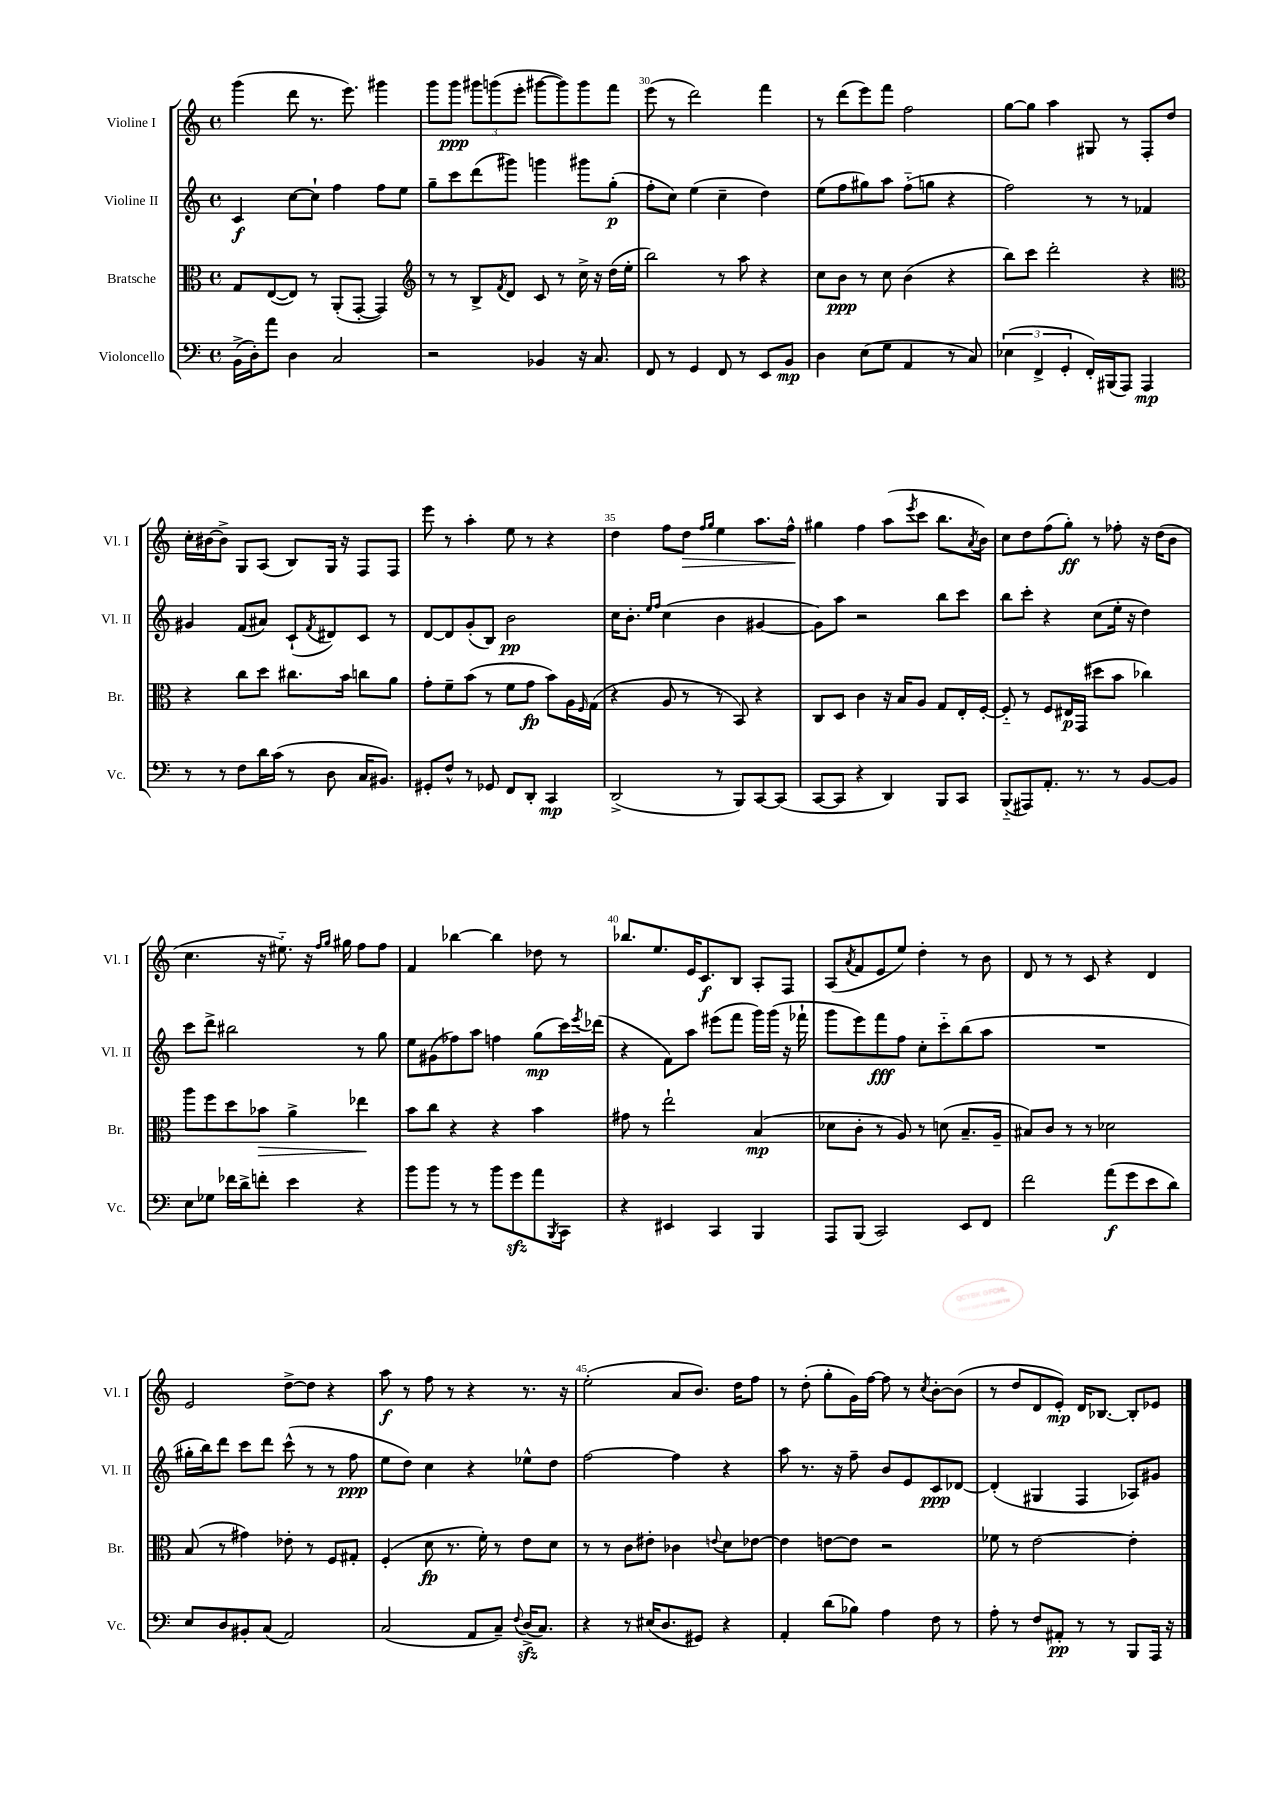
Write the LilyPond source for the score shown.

<<
\new StaffGroup <<
\new Staff = "s0" \with { instrumentName = "Violine I" shortInstrumentName = "Vl. I" } {
    \clef treble \key c \major \defaultTimeSignature \time 4/4
    g'''4( d'''8 r8. e'''8.) gis'''4 |
    g'''8 g'''8\ppp \tuplet 3/2 { gis'''8 g'''8( e'''8-. } gis'''8~ gis'''8) gis'''8 f'''8 |
    e'''8( r8 d'''2) f'''4 |
    r8 d'''8( e'''8) f'''8 f''2 |
    g''8~ g''8 a''4 gis8 r8 f8-. d''8 |
    c''16-. bis'16~ bis'8-> g8 a8( b8) g16 r16 f8 f8 |
    e'''8 r8 a''4-. e''8 r8 r4 |
    d''4 f''8 d''8\> \grace { f''16 g''16 } e''4 a''8. f''16-^ |
    gis''4\! f''4 a''8( \acciaccatura { e'''8 } c'''8 b''8. \acciaccatura { a'8 } b'16) |
    c''8 d''8 f''8( g''8-.\ff) r8 fes''8-. r16 d''16( b'8 |
    c''4. r16 eis''8.-_) r16 \grace { f''16 g''16 } gis''16 f''8 f''8 |
    f'4 bes''4~ bes''4 des''8 r8 |
    bes''8. e''8. e'16 c'8.\f b8 a8-. f8 |
    a8( \acciaccatura { a'8 } f'8 e'8 e''8) d''4-. r8 b'8 |
    d'8 r8 r8 c'8 r4 d'4 |
    e'2 d''8~-> d''8 r4 |
    a''8\f r8 f''8 r8 r4 r8. r16 |
    e''2-.( a'8 b'8.) d''16 f''8 |
    r8 d''8-.( g''8-. g'16) f''16~ f''8 r8 \acciaccatura { c''8 } b'8~-. b'8( |
    r8 d''8 d'8 e'8-.\mp) d'16 bes8.~ bes8-. ees'8 \bar "|." |
}
\new Staff = "s1" \with { instrumentName = "Violine II" shortInstrumentName = "Vl. II" } {
    \clef treble \key c \major \defaultTimeSignature \time 4/4
    c'4\f c''8~ c''8-! f''4 f''8 e''8 |
    g''8-- c'''8 d'''8( gis'''8) g'''4 gis'''8 g''8-.\p( |
    f''8-. c''8) e''4( c''4-- d''4) |
    e''8( f''8 gis''8) a''8 f''8-_( g''8 r4 |
    f''2) r8 r8 fes'4 |
    gis'4 f'8( ais'8) c'8-!( \acciaccatura { f'8 } dis'8) c'8 r8 |
    d'8~ d'8 g'8-.( b8) b'2\pp |
    c''16 b'8.-. \grace { e''16 f''16 } c''4( b'4 gis'4~ |
    gis'8) a''8 r2 b''8 c'''8 |
    b''8 c'''8-. r4 c''8( e''16-. r16 d''4) |
    c'''8 d'''8-> bis''2 r8 g''8 |
    e''8 gis'8( fes''8) a''8 f''4 g''8\mp( c'''16) \acciaccatura { e'''8 } des'''16( |
    r4 f'8) a''8 eis'''8( f'''8 g'''16) g'''16( r16 fes'''16-! |
    g'''8 e'''8) f'''8\fff f''8 c''8-. c'''8-_ b''8( a''8 |
    R1 |
    gis''16-. b''16) d'''8 c'''8 d'''8 c'''8-^( r8 r8 f''8\ppp |
    e''8 d''8) c''4 r4 ees''8-^ d''8 |
    f''2~ f''4 r4 |
    a''8 r8. r16 f''8-- b'8 e'8 c'8\ppp des'8~ |
    des'4-.( gis4 f4 aes8) gis'8 \bar "|." |
}
\new Staff = "s2" \with { instrumentName = "Bratsche" shortInstrumentName = "Br." } {
    \clef alto \key c \major \defaultTimeSignature \time 4/4
    g8 e8~( e8) r8 a,8-.( g,8~-. g,4) |
    \clef treble r8 r8 b8-> \acciaccatura { f'8 } d'8 c'8 r8 c''16-> r16 d''16( e''16-. |
    b''2) r8 a''8 r4 |
    c''8 b'8\ppp r8 c''8 b'4( r4 |
    b''8) c'''8 d'''2-. r4 |
    \clef alto r4 c''8 d''8 cis''8. b'16 c''8 a'8 |
    g'8-. f'8-- b'8( r8 f'8 g'8\fp b'8) a16 \grace { f16 } g16( |
    r4 a8 r8 r8 b,8) r4 |
    c8 d8 c'4 r16 b16 a8 g8 e16-. f16~-. |
    f8-_ r8 f8 eis16\p g,16( dis''8 b'8 ces''4) |
    a''8 f''8 d''8 bes'8\> a'4-> ees''4\! |
    b'8 c''8 r4 r4 b'4 |
    gis'8 r8 e''2-! b4\mp( |
    des'8 c'8-. r8 a8) r8 d'8( b8.-- a16-- |
    bis8) c'8 r8 r8 des'2 |
    b8( r8 gis'4) ees'8-. r8 f8 gis8-. |
    f4-.( d'8\fp r8. f'16-.) r8 e'8 d'8 |
    r8 r8 c'8 eis'8-. ces'4 \appoggiatura { e'8 } d'8 ees'8~ |
    ees'4 e'8~ e'8 r2 |
    fes'8 r8 e'2~ e'4-. \bar "|." |
}
\new Staff = "s3" \with { instrumentName = "Violoncello" shortInstrumentName = "Vc." } {
    \clef bass \key c \major \defaultTimeSignature \time 4/4
    b,16->( d16-.) a'8 d4 c2 |
    r2 bes,4 r16 c8. |
    f,8 r8 g,4 f,8 r8 e,8 b,8\mp |
    d4 e8( g8 a,4 r8 c8) |
    \tuplet 3/2 { ees4( f,4-> g,4-. } f,16-.) bis,,16( a,,8) a,,4\mp |
    r8 r8 f8 d'16 c'16( r8 d8 c16 bis,8.) |
    gis,8-. f8-^ r8 ges,8 f,8 d,8-. c,4\mp |
    d,2->( r8 b,,8) c,8~ c,8( |
    c,8~ c,8 r4 d,4) b,,8 c,8 |
    b,,8-_( ais,,8) a,8.-. r8. r8 b,8~ b,8 |
    e8 ges8 fes'16 d'16-> f'8-. e'4 r4 |
    b'8 b'8 r8 r8 b'8 g'8\sfz a'8 \acciaccatura { b,,8 } c,8 |
    r4 eis,4 c,4 b,,4 |
    a,,8 b,,8( c,2) e,8 f,8 |
    f'2 a'8\f( g'8 e'8 d'8) |
    e8 d8 bis,8-. c8( a,2) |
    c2( a,8 c8--) \appoggiatura { f8 } d16->\sfz( c8.) |
    r4 r8 eis16( d8. gis,8) r4 |
    a,4-. d'8( bes8) a4 f8 r8 |
    a8-. r8 f8 ais,8-.\pp r8 r8 b,,8 a,,16 r16 \bar "|." |
}
>>
>>
\layout { \context { \Score currentBarNumber = #28 \override BarNumber.break-visibility = ##(#f #t #t) barNumberVisibility = #(every-nth-bar-number-visible 5) } }
